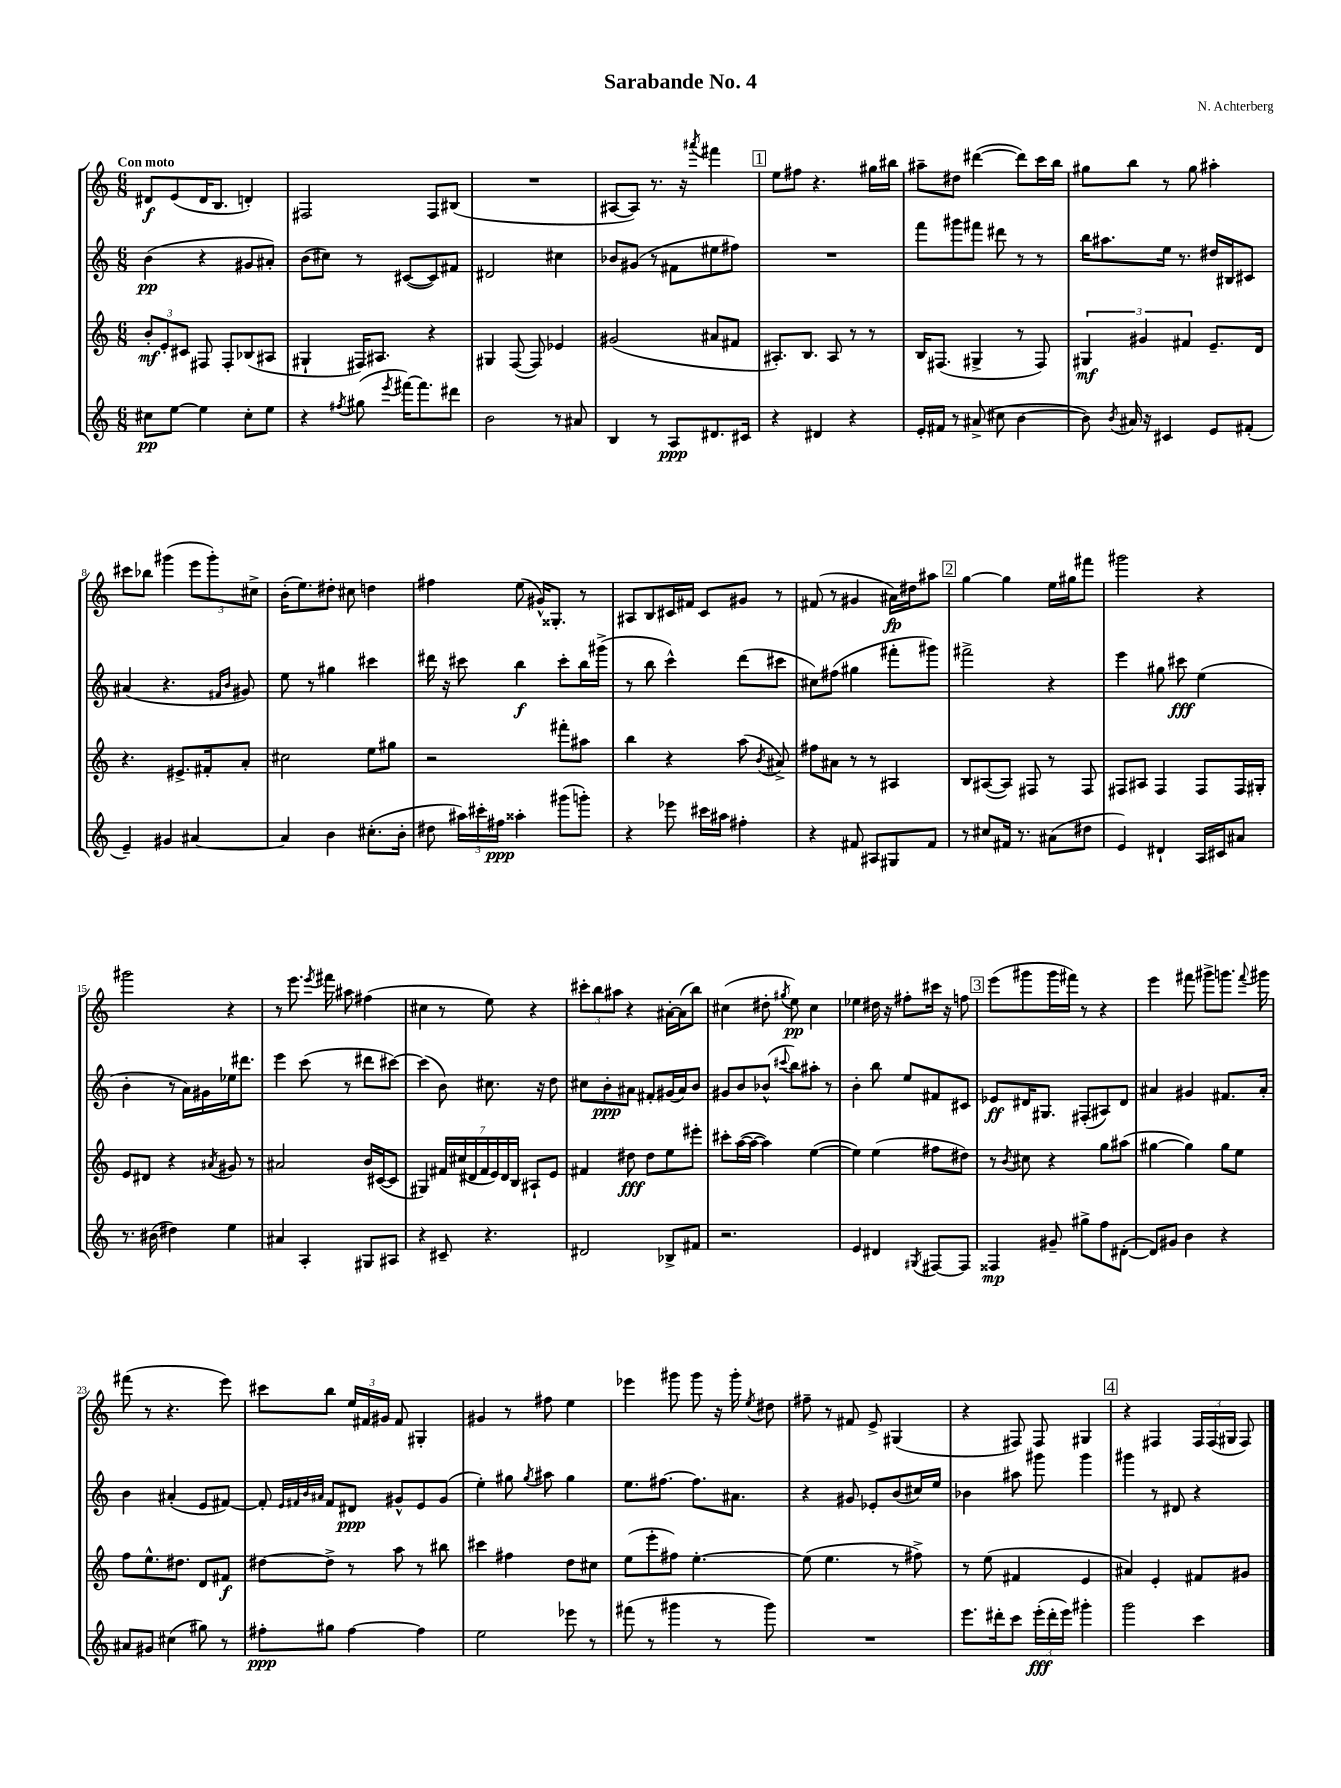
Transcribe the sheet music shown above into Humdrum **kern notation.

**kern	**dynam	**kern	**dynam	**kern	**dynam	**kern	**dynam
*part4	*part4	*part3	*part3	*part2	*part2	*part1	*part1
*staff4	*staff4	*staff3	*staff3	*staff2	*staff2	*staff1	*staff1
*clefG2	*	*clefG2	*	*clefG2	*	*clefG2	*
*k[]	*	*k[]	*	*k[]	*	*k[]	*
*M6/8	*	*M6/8	*	*M6/8	*	*M6/8	*
=1	=1	=1	=1	=1	=1	=1	=1
!	!	!	!	!	!	!LO:TX:a:B:t=Con moto	!
8cc#X\L	pp	12b'/L	mf	(4b\	pp	8d#X/L	f
.	.	12e'/	.	.	.	.	.
[8ee\J	.	.	.	.	.	(8e/	.
.	.	12c#X/J	.	.	.	.	.
4ee\]	.	8F#X/	.	4r	.	16d#/K	.
.	.	.	.	.	.	8.B/J	.
.	.	8F#'/L	.	.	.	.	.
8cc#'\L	.	(8B-X/	.	8g#X/L	.	4dn'/)	.
8ee\J	.	8A#X/J	.	8a#X'/J)	.	.	.
=2	=2	=2	=2	=2	=2	=2	=2
4r	.	4G#X`/	.	(8b\L	.	2F#X/	.
.	.	.	.	8cc#X\J)	.	.	.
8qff#X/	.	.	.	.	.	.	.
(8gg#X\	.	16F#X/KL)	.	8r	.	.	.
.	.	8.A#X/J	.	.	.	.	.
8qeee/	.	.	.	.	.	.	.
[16fff#X\KL)	.	.	.	([8c#X/L	.	.	.
8.fff#\]	.	.	.	.	.	.	.
.	.	4r	.	8c#/])	.	8F#/L	.
8ddd#X\J	.	.	.	8f#X/J	.	(8B#X/J	.
=3	=3	=3	=3	=3	=3	=3	=3
2b\	.	4G#X/	.	2d#X/	.	2.r	.
.	.	([8F/	.	.	.	.	.
.	.	8F/])	.	.	.	.	.
8r	.	4e-X/	.	4cc#X\	.	.	.
8a#X/	.	.	.	.	.	.	.
=4	=4	=4	=4	=4	=4	=4	=4
4B/	.	(2g#X/	.	8b-X/L	.	[8A#X/L	.
.	.	.	.	(8g#X/J	.	8A#/J])	.
8r	.	.	.	8r	.	8.r	.
8A/L	ppp	.	.	8f#X\L	.	.	.
.	.	.	.	.	.	16r	.
.	.	.	.	.	.	8qaaa#X/	.
8.d#X/	.	8a#X/L	.	8ee#X\	.	4fff#X\	.
.	.	8f#X/J	.	8ff#X\J)	.	.	.
16c#X/Jk	.	.	.	.	.	.	.
!!LO:REH:place=s1:t=1
=5	=5	=5	=5	=5	=5	=5	=5
4r	.	8.A#X'/L)	.	2.r	.	8ee\L	.
.	.	.	.	.	.	8ff#X\J	.
.	.	8.B/J	.	.	.	.	.
4d#X/	.	.	.	.	.	4.r	.
.	.	8A#/	.	.	.	.	.
4r	.	8r	.	.	.	.	.
.	.	8r	.	.	.	16gg#X\LL	.
.	.	.	.	.	.	16bb#X\JJ	.
=6	=6	=6	=6	=6	=6	=6	=6
16e'/LL	.	16B/KL	.	8fff\L	.	8aa#X~\L	.
16f#X/JJ	.	(8.F#X/J	.	.	.	.	.
8r	.	.	.	8ggg#X\	.	8dd#X\J	.
(8a#X^/	.	4G#X^/	.	8fff#X\J	.	([4ddd#X\	.
8cc#X\	.	.	.	8ddd#X\	.	.	.
[4b\	.	8r	.	8r	.	8ddd#\L])	.
.	.	8F#/)	.	8r	.	16ccc\L	.
.	.	.	.	.	.	16bb\JJ	.
=7	=7	=7	=7	=7	=7	=7	=7
8b\])	.	6G#X/	mf	16bb\KL	.	8gg#X\L	.
.	.	.	.	8.aa#X\	.	.	.
8qb/	.	.	.	.	.	.	.
16a#X/	.	.	.	.	.	8bb\J	.
.	.	6g#X/	.	.	.	.	.
16r	.	.	.	.	.	.	.
4c#X/	.	.	.	16ee\Jk	.	8r	.
.	.	.	.	8.r	.	.	.
.	.	6f#X/	.	.	.	.	.
.	.	.	.	.	.	8gg#\	.
8e/L	.	8.e~/L	.	16dd#X/LL	.	4aa#X'\	.
.	.	.	.	16B#X/J	.	.	.
(8f#X'/J	.	.	.	8c#X/J	.	.	.
.	.	16d/Jk	.	.	.	.	.
!!LO:LB:g=z
=8	=8	=8	=8	=8	=8	=8	=8
4e~/)	.	4.r	.	(4a#X/	.	8ccc#X\L	.
.	.	.	.	.	.	8bb-X\J	.
4g#X/	.	.	.	4.r	.	(4ggg#X\	.
.	.	8.e#X^/L	.	.	.	.	.
[4a#X/	.	.	.	.	.	12eee\L	.
.	.	16f#X'/k	.	.	.	.	.
.	.	.	.	.	.	12ggg#'\)	.
.	.	.	.	16qqf#X/LL	.	.	.
.	.	.	.	16qqb/JJ	.	.	.
.	.	8a'/J	.	8g#X/)	.	.	.
.	.	.	.	.	.	12cc#X^\J	.
=9	=9	=9	=9	=9	=9	=9	=9
4a#/]	.	2cc#X\	.	8ee\	.	(16b'\KL	.
.	.	.	.	.	.	8.ee\)	.
.	.	.	.	8r	.	.	.
4b\	.	.	.	4gg#X\	.	8dd#X'\J	.
.	.	.	.	.	.	8cc#X\	.
(8.cc#X'\L	.	8ee\L	.	4ccc#X\	.	4ddn\	.
.	.	8gg#X\J	.	.	.	.	.
16b'\Jk	.	.	.	.	.	.	.
=10	=10	=10	=10	=10	=10	=10	=10
8dd#X\	.	2r	.	16ddd#X\	.	4ff#X\	.
.	.	.	.	16r	.	.	.
24aa#X\LL)	.	.	.	8ccc#X\	.	.	.
24ccc#X'\	.	.	.	.	.	.	.
24ff#X\JJ	ppp	.	.	.	.	.	.
4aa##X'\	.	.	.	4bb\	f	(8ee\	.
.	.	.	.	.	.	16g#X^^/KL)	.
.	.	.	.	.	.	8.G##X'/J	.
(8ggg#X\L	.	8fff#X'\L	.	8ccc#'\L	.	.	.
8gggn'\J)	.	8aa#X\J	.	16bb\L	.	8r	.
.	.	.	.	(16ggg#X^\JJ	.	.	.
=11	=11	=11	=11	=11	=11	=11	=11
4r	.	4bb\	.	8r	.	8A#X/L	.
.	.	.	.	8bb\	.	8B/	.
8eee-X\	.	4r	.	4ccc^^\)	.	16c#X/L	.
.	.	.	.	.	.	16f#X/JJ	.
16ccc#X\LL	.	.	.	.	.	8c#/L	.
16aa#X\JJ	.	.	.	.	.	.	.
4ff#X'\	.	(8aa\	.	(8ddd\L	.	8g#X/J	.
.	.	8qb/	.	.	.	.	.
.	.	8a#X^/)	.	8ccc#X\J	.	8r	.
=12	=12	=12	=12	=12	=12	=12	=12
4r	.	8ff#X\L	.	8cc#X\L)	.	(8f#X/	.
.	.	8a#X\J	.	(8ff#X\J	.	8r	.
8f#X/	.	8r	.	4gg#X\	.	4g#X/	.
8A#X/L	.	8r	.	.	.	.	.
8G#X/	.	4A#X/	.	8fff#X'\L	.	16a#X\LL)	fp
.	.	.	.	.	.	16dd#X\J	.
8f#/J	.	.	.	8ggg#X\J)	.	8aa#X\J	.
!!LO:REH:place=s1:t=2
=13	=13	=13	=13	=13	=13	=13	=13
8r	.	8B/L	.	2fff#X^\	.	[4gg\	.
8cc#X/L	.	([8A#X/	.	.	.	.	.
16f#X/Jk	.	8A#/J])	.	.	.	4gg\]	.
8.r	.	.	.	.	.	.	.
.	.	8F#X/	.	.	.	.	.
(8a#X\L	.	8r	.	4r	.	16ee\LL	.
.	.	.	.	.	.	16gg#X\J	.
8dd#X\J	.	8F#/	.	.	.	8fff#X\J	.
=14	=14	=14	=14	=14	=14	=14	=14
4e/)	.	8F#X/L	.	4eee\	.	2ggg#X\	.
.	.	8A#X/J	.	.	.	.	.
4d#X`/	.	4F#/	.	8gg#X\	.	.	.
.	.	.	.	8ccc#X\	fff	.	.
16A/LL	.	8F#/L	.	(4ee\	.	4r	.
16c#X/J	.	.	.	.	.	.	.
8a#X/J	.	16F#/L	.	.	.	.	.
.	.	16G#X'/JJ	.	.	.	.	.
!!LO:LB:g=z
=15	=15	=15	=15	=15	=15	=15	=15
8.r	.	8e/L	.	4b'\	.	2ggg#X\	.
.	.	8d#X/J	.	.	.	.	.
(16b#X\	.	.	.	.	.	.	.
4dd#X\)	.	4r	.	8r	.	.	.
.	.	.	.	16a\LL)	.	.	.
.	.	.	.	16g#X\	.	.	.
.	.	8qa#X/	.	.	.	.	.
4ee\	.	8g#X/	.	16ee-X\J	.	4r	.
.	.	.	.	8.ddd#X\J	.	.	.
.	.	8r	.	.	.	.	.
=16	=16	=16	=16	=16	=16	=16	=16
4a#X/	.	2a#X/	.	4eee\	.	8r	.
.	.	.	.	.	.	8.eee\	.
4A'/	.	.	.	(8ccc\	.	.	.
.	.	.	.	.	.	8qeee/	.
.	.	.	.	.	.	16fff#X\	.
.	.	.	.	8r	.	8aa#X\	.
8G#X/L	.	16b/LL	.	8ddd#X\L	.	(4ff#X\	.
.	.	([16c#X/J	.	.	.	.	.
8A#X/J	.	8c#/J]	.	[8ccc#X\J)	.	.	.
=17	=17	=17	=17	=17	=17	=17	=17
4r	.	4G#X/)	.	(4ccc#\]	.	4cc#X\	.
8c#X~/	.	28f#X/LL	.	8b\)	.	8r	.
.	.	(28cc#X/	.	.	.	.	.
.	.	28d#X/	.	.	.	.	.
.	.	28f#/	.	.	.	.	.
4.r	.	.	.	8.cc#X\	.	8ee\)	.
.	.	28e/)	.	.	.	.	.
.	.	28d#/	.	.	.	.	.
.	.	28B/JJ	.	.	.	.	.
.	.	8A#X`/L	.	.	.	4r	.
.	.	.	.	16r	.	.	.
.	.	8e/J	.	8dd\	.	.	.
=18	=18	=18	=18	=18	=18	=18	=18
2d#X/	.	4f#X/	.	8cc#X\L	.	12ccc#X'\L	.
.	.	.	.	.	.	12bb\	.
.	.	.	.	8b'\	ppp	.	.
.	.	.	.	.	.	12aa#X\J	.
.	.	8dd#X\	fff	8a#X\J	.	4r	.
.	.	8dd#\L	.	8f#X'/L	.	.	.
8B-X^/L	.	8ee\	.	(16g#X/L	.	[16a#X'\LL	.
.	.	.	.	16a#/J)	.	(16a#\J]	.
8f#X/J	.	8eee#X'\J	.	8b/J	.	8bb\J)	.
=19	=19	=19	=19	=19	=19	=19	=19
2.r	.	8ccc#X'\L	.	8g#X/L	.	(4cc#X\	.
.	.	([16aa\L	.	8b/	.	.	.
.	.	16aa\JJ_	.	.	.	.	.
.	.	4aa\])	.	(8b-X^^/J	.	8dd#X'\	.
.	.	.	.	8qqccc#X/	.	8qgg#X/	.
.	.	.	.	8bb\L)	.	8ee\)	pp
.	.	([4ee\	.	8aa#X'\J	.	4cc#\	.
.	.	.	.	8r	.	.	.
=20	=20	=20	=20	=20	=20	=20	=20
4e/	.	4ee\])	.	4b'\	.	4ee-X\	.
4d#X/	.	(4ee\	.	8bb\	.	16dd#X\	.
.	.	.	.	.	.	16r	.
.	.	.	.	8ee/L	.	8ff#X'\L	.
8qG#X/	.	.	.	.	.	.	.
[8F#X/L	.	8ff#X\L	.	8f#X/	.	16ccc#X\Jk	.
.	.	.	.	.	.	16r	.
8F#/J]	.	8dd#X\J)	.	8c#X/J	.	8ffn\	.
!!LO:REH:place=s1:t=3
=21	=21	=21	=21	=21	=21	=21	=21
4F##X/	mp	8r	.	8e-X/L	ff	(8eee\L	.
.	.	8qb/	.	.	.	.	.
.	.	8cc#X\	.	16d#X/K	.	8ggg#X\	.
.	.	.	.	8.G#X/J	.	.	.
8g#X~/	.	4r	.	.	.	16ggg#\L	.
.	.	.	.	.	.	16fff#X\JJ)	.
8gg#X^\L	.	.	.	(8F#X'/L	.	8r	.
8ff\	.	8gg\L	.	8A#X/)	.	4r	.
([8d#X'\J	.	(8aa#X\J	.	8d#/J	.	.	.
=22	=22	=22	=22	=22	=22	=22	=22
8d#/L])	.	[4gg#X\	.	4a#X/	.	4eee\	.
8g#X/J	.	.	.	.	.	.	.
4b\	.	4gg#\])	.	4g#X/	.	8fff#X\	.
.	.	.	.	.	.	8ggg#X^\L	.
4r	.	8gg#\L	.	8.f#X/L	.	8.gggn\J	.
.	.	8ee\J	.	.	.	.	.
.	.	.	.	.	.	8qqfff#/	.
.	.	.	.	16a#'/Jk	.	16ggg#X\	.
!!LO:LB:g=z
=23	=23	=23	=23	=23	=23	=23	=23
8a#X/L	.	8ff\L	.	4b\	.	(8fff#X\	.
8g#X/J	.	8.ee^^\	.	.	.	8r	.
(4cc#X\	.	.	.	(4a#X'/	.	4.r	.
.	.	8.dd#X\J	.	.	.	.	.
8gg#X\)	.	8d/L	.	8e/L	.	.	.
8r	.	8f#X/J	f	[8f#X/J)	.	8eee\)	.
=24	=24	=24	=24	=24	=24	=24	=24
8ff#X'\L	ppp	[8dd#X\L	.	8f#'/]	.	8ccc#X\L	.
.	.	.	.	32qqe/LLL	.	.	.
.	.	.	.	32qqf#X/	.	.	.
.	.	.	.	32qqb/	.	.	.
.	.	.	.	32qqa#X/JJJ	.	.	.
8gg#X\J	.	8dd#^\J]	.	8f#/L	.	8bb\J	.
[4ff#\	.	8r	.	8d#X/J	ppp	24ee/LL	.
.	.	.	.	.	.	24f#X/	.
.	.	.	.	.	.	24g#X/JJ	.
.	.	8aa\	.	8g#X^^/L	.	8f#/	.
4ff#\]	.	8r	.	8e/	.	4G#X'/	.
.	.	8bb#X\	.	(8g#/J	.	.	.
=25	=25	=25	=25	=25	=25	=25	=25
2ee\	.	4ccc#X\	.	4ee'\)	.	4g#X/	.
.	.	4ff#X\	.	8gg#X\	.	8r	.
.	.	.	.	8qgg#/	.	.	.
.	.	.	.	8aa#X\	.	8ff#X\	.
8eee-X\	.	8dd\L	.	4gg#\	.	4ee\	.
8r	.	8cc#X\J	.	.	.	.	.
=26	=26	=26	=26	=26	=26	=26	=26
(8fff#X\	.	(8ee\L	.	8.ee\L	.	4eee-X\	.
8r	.	8eee'\	.	.	.	.	.
.	.	.	.	[8.ff#X\J	.	.	.
4ggg#X\	.	8ff#X\J)	.	.	.	8ggg#X\	.
.	.	[4.ee'\	.	8.ff#\L]	.	8ggg#\	.
8r	.	.	.	.	.	16r	.
.	.	.	.	8.a#X\J	.	16ggg#'\	.
.	.	.	.	.	.	8qee/	.
8ggg#\)	.	.	.	.	.	8dd#X\	.
=27	=27	=27	=27	=27	=27	=27	=27
2.r	.	(8ee\]	.	4r	.	8ff#X~\	.
.	.	4.ee\	.	.	.	8r	.
.	.	.	.	8g#X/	.	8f#X/	.
.	.	.	.	8e-X'/L	.	8e^/	.
.	.	8r	.	(8b/	.	(4G#X/	.
.	.	8ff#X^\)	.	16cc#X/L)	.	.	.
.	.	.	.	16ee/JJ	.	.	.
=28	=28	=28	=28	=28	=28	=28	=28
8.eee\L	.	8r	.	4b-X\	.	4r	.
.	.	(8ee\	.	.	.	.	.
16ddd#X'\k	.	.	.	.	.	.	.
8ccc\J	.	4f#X/	.	8aa#X\	.	8F#X/)	.
(24eee'\LL	fff	.	.	8ggg#X\	.	8F#/	.
24ddd#'\	.	.	.	.	.	.	.
24eee\JJ)	.	.	.	.	.	.	.
4ggg#X'\	.	4e/	.	4ggg#\	.	4G#X/	.
!!LO:REH:place=s1:t=4
=29	=29	=29	=29	=29	=29	=29	=29
2ggg\	.	4a#X/)	.	4ggg#X\	.	4r	.
.	.	4e'/	.	8r	.	4F#X/	.
.	.	.	.	8d#X/	.	.	.
4ccc\	.	8f#X/L	.	4r	.	24F#/LL	.
.	.	.	.	.	.	(24F#/	.
.	.	.	.	.	.	24G#X/JJ	.
.	.	8g#X/J	.	.	.	8F#/)	.
==	==	==	==	==	==	==	==
*-	*-	*-	*-	*-	*-	*-	*-
